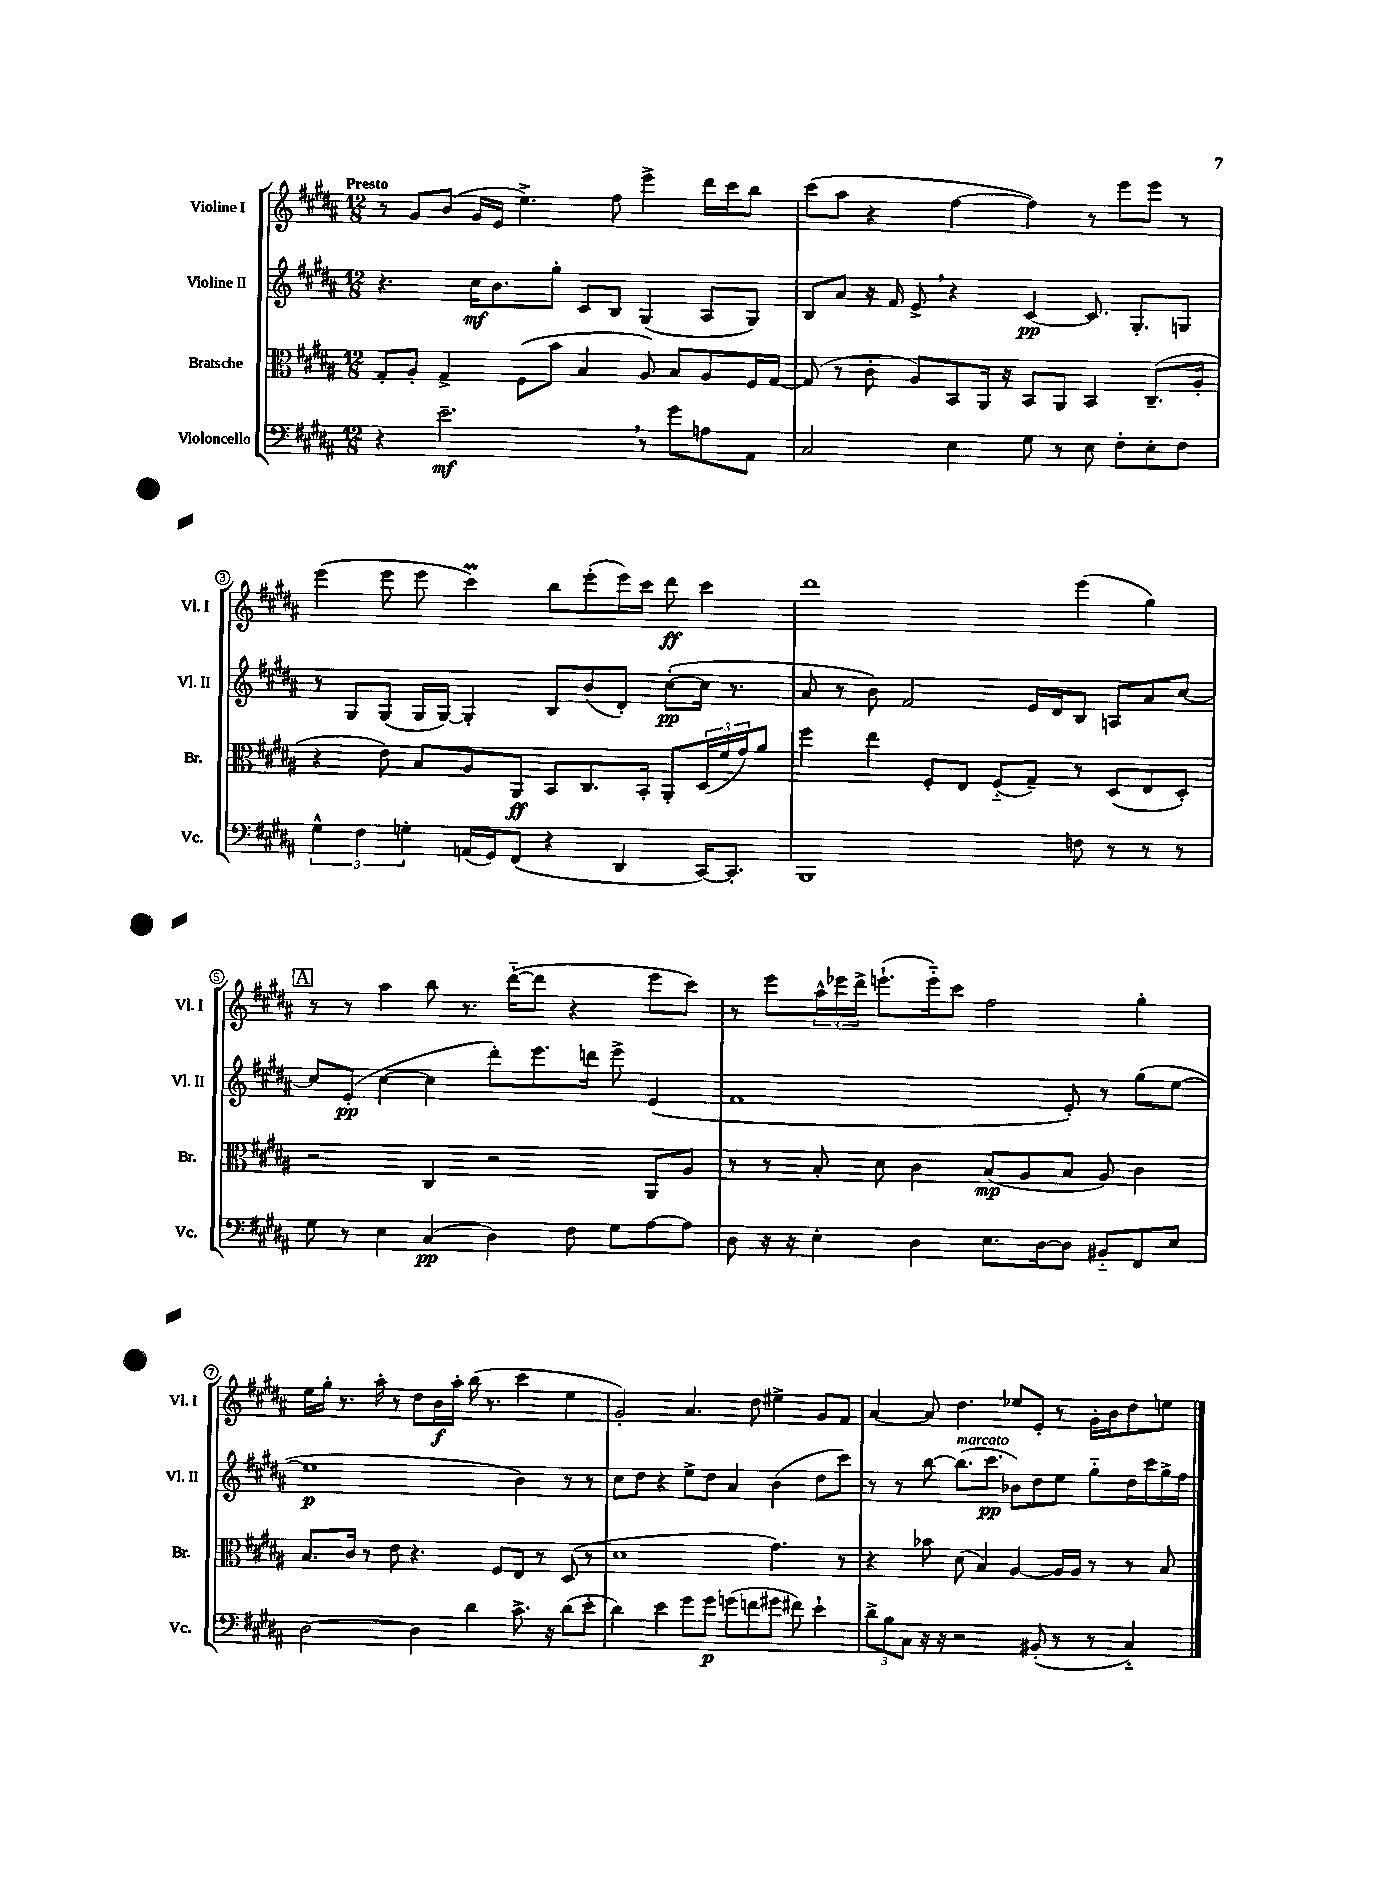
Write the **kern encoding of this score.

**kern	**kern	**kern	**kern
*staff4	*staff3	*staff2	*staff1
*clefF4	*clefC3	*clefG2	*clefG2
*k[f#c#g#d#a#]	*k[f#c#g#d#a#]	*k[f#c#g#d#a#]	*k[f#c#g#d#a#]
*M12/8	*M12/8	*M12/8	*M12/8
4r	8G#'	4.r	8r
.	8A#'	.	8g#
2.e~	4G#^	.	(8b
.	.	16cc#	16g#
.	.	8.b	16e
.	(8F#	.	4.ee^)
.	8b	8gg#'	.
.	4B	8c#	.
.	.	8B	8ff#
8r	8A#)	(4G#	4eee^
8g#	8B	.	.
8A	8A#	8A#	16ddd#
.	.	.	16ccc#
8AA#	16F#	8G#)	8bb
.	[16G#	.	.
=	=	=	=
2C#	(8G#]	8B	(8ccc#
.	8r	8a#	8aa#
.	8c#'	16r	4r
.	.	16f#	.
.	8A#)	8e^	.
4E	8BB	4r	[4ff#
.	16AA#	.	.
.	16r	.	.
8G#	8BB	[4c#	4ff#])
8r	8AA#	.	.
8E	4BB	8.c#]	8r
8F#'	.	.	8eee
.	.	8.G#'	.
8E'	(8.C#~	.	8eee
8F#	.	8G	8r
.	16A#'	.	.
=	=	=	=
6G#^^	4r	8r	(4eee
.	.	8G#	.
6F#	.	.	.
.	8e)	(8G#	8eee
6G'	.	.	.
.	8B	16G#	8eee
.	.	[16G#)	.
(16AA	8A#	4G#']	4ccc#)
16GG#)	.	.	.
(8FF#	8AA#	.	.
4r	8BB	8B	8bb
.	8.C#	(8b	(8eee'
4DD#	.	8d#')	16eee)
.	16BB'	.	16ccc#
.	8AA#'	([8cc#'	8ddd#
[16CC#)	(24D#	16cc#]	4ccc#
.	24f#	.	.
8.CC#']	.	8.r	.
.	24g#)	.	.
.	8a#	.	.
=	=	=	=
1BBB	4ff#	8a#	1ddd#
.	.	8r	.
.	4ee	8b)	.
.	.	2f#	.
.	8F#'	.	.
.	8E	.	.
.	(8F#'~	.	.
.	8G#~)	16e	.
.	.	16d#	.
8F	8r	8B	(4eee
8r	(8D#	8A	.
8r	8E	8a#	4gg#)
8r	8D#')	[8cc#	.
=	=	=	=
8G#	2r	8cc#]	8r
8r	.	(8e'	8r
4E	.	[4cc#	4aa#
(4C#	4C#	4cc#]	8bb
.	.	.	8.r
4D#)	2r	8ddd#')	.
.	.	.	([16ddd#'~
.	.	8.eee	8ddd#]
8F#	.	.	4r
.	.	16ddd	.
8G#	.	8eee^	.
[8A#	8AA#	(4e	8eee
8A#]	8A#	.	8ccc#)
=	=	=	=
8D#	8r	1f#	8r
16r	8r	.	8eee
16r	.	.	.
4E'	8B'	.	24aa#^^
.	.	.	24eee-
.	.	.	24ddd#^
.	8d#	.	(8.eee`
4D#	4c#	.	.
.	.	.	16eee'~)
.	.	.	8ccc#
8.E	(8B	.	2ff#
.	8A#	.	.
[16D#	.	.	.
8D#]	8B	8e')	.
8BB#'~	8A#)	8r	.
8FF#	4c#	(8gg#	4gg#'
8E	.	[8ee	.
=	=	=	=
[2D#	8.B	1ee]	16ee
.	.	.	16gg#'
.	.	.	8.r
.	16c#	.	.
.	8r	.	.
.	.	.	16aa#'
.	8e	.	8r
4D#]	4.r	.	8dd#
.	.	.	16b
.	.	.	16aa#'
4d#	.	.	(16bb
.	.	.	8.r
.	8F#	.	.
8.c#^	8E	4b)	4ccc#
.	8r	.	.
16r	.	.	.
(8d#	(8D#	8r	4ee
8e'	8r	8r	.
=	=	=	=
4d#)	1d#	8cc#	2g#')
.	.	8dd#	.
4e	.	4r	.
8g#	.	8ee^	4.a#
8g#	.	8dd#	.
(8g	.	4a#	.
8f	.	.	8dd#
8g#	4.g#)	(4b	4ee#^
8f#)	.	.	.
4e`	.	8dd#	8g#
.	8r	8ccc#)	8f#
=	=	=	=
12d#^	4r	8r	[4a#
12B	.	.	.
.	.	8r	.
12C#	.	.	.
16r	8b-	[8bb	8a#]
16r	.	.	.
2r	(8d#	(8.bb]	4.dd#
.	4B)	.	.
.	.	8.ccc#	.
.	[4A#	8b-)	8ee-
(8BB#'	.	8dd#	8e'
8r	16A#]	8ee	8r
.	16A#	.	.
8r	8r	8gg#'~	16g#'
.	.	.	16b
4C#'~)	8r	16dd#	8dd#
.	.	16ccc#	.
.	8B	16gg#^	8ee
.	.	16ff#	.
==	==	==	==
*-	*-	*-	*-
